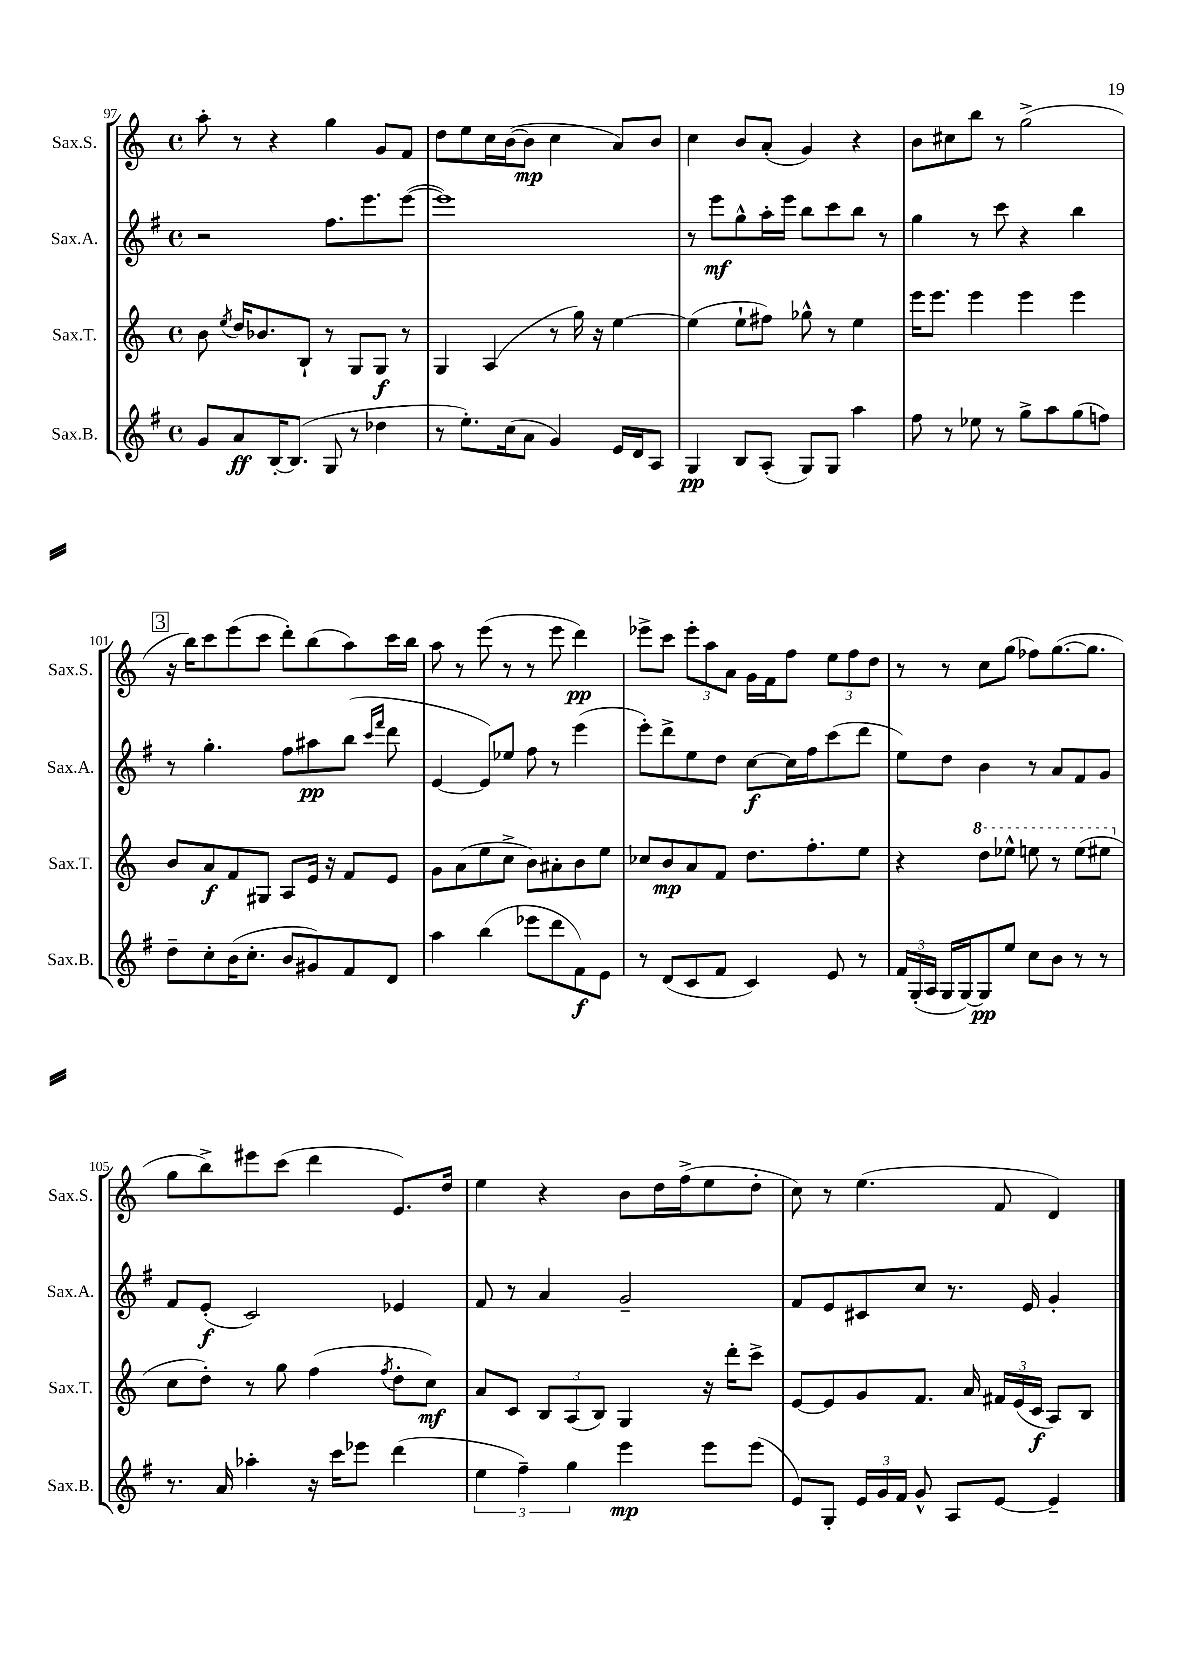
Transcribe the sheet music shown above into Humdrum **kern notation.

**kern	**dynam	**kern	**dynam	**kern	**dynam	**kern	**dynam
*part4	*part4	*part3	*part3	*part2	*part2	*part1	*part1
*staff4	*staff4	*staff3	*staff3	*staff2	*staff2	*staff1	*staff1
*I"Sax.B.	*	*I"Sax.T.	*	*I"Sax.A.	*	*I"Sax.S.	*
*I'Sax.B.	*	*I'Sax.T.	*	*I'Sax.A.	*	*I'Sax.S.	*
*clefG2	*	*clefG2	*	*clefG2	*	*clefG2	*
*k[f#]	*	*k[]	*	*k[f#]	*	*k[]	*
*M4/4	*	*M4/4	*	*M4/4	*	*M4/4	*
*met(c)	*	*met(c)	*	*met(c)	*	*met(c)	*
=97	=97	=97	=97	=97	=97	=97	=97
8g/L	.	8b\	.	2r	.	8aa'\	.
.	.	8qee/	.	.	.	.	.
8a/	ff	16dd/KL	.	.	.	8r	.
.	.	8.b-X/	.	.	.	.	.
[16B'/K	.	.	.	.	.	4r	.
(8.B/J]	.	.	.	.	.	.	.
.	.	8B`/J	.	.	.	.	.
8G/	.	8r	.	8.ff#\L	.	4gg\	.
8r	.	8G/L	.	.	.	.	.
.	.	.	.	8.eee\	.	.	.
4dd-X\	.	8G/J	f	.	.	8g/L	.
.	.	8r	.	([8eee\J	.	8f/J	.
=98	=98	=98	=98	=98	=98	=98	=98
8r	.	4G/	.	1eee])	.	8dd\L	.
8.ee'\L)	.	.	.	.	.	8ee\	.
.	.	(4A/	.	.	.	16cc\L	.
(16cc\k	.	.	.	.	.	([16b\J	.
8a\J	.	.	.	.	.	8b\J]	mp
4g/)	.	8r	.	.	.	4cc\	.
.	.	16gg\)	.	.	.	.	.
.	.	16r	.	.	.	.	.
16e/LL	.	[4ee\	.	.	.	8a/L)	.
16d/J	.	.	.	.	.	.	.
8A/J	.	.	.	.	.	8b/J	.
=99	=99	=99	=99	=99	=99	=99	=99
4G/	pp	(4ee\]	.	8r	.	4cc\	.
.	.	.	.	8eee\L	mf	.	.
8B/L	.	8ee`\L	.	8gg^^\	.	8b/L	.
(8A'/J	.	8ff#X\J)	.	16aa'\L	.	(8a'/J	.
.	.	.	.	16eee\JJ	.	.	.
8G/L)	.	8gg-X^^\	.	8bb\L	.	4g/)	.
8G/J	.	8r	.	8ccc\	.	.	.
4aa\	.	4ee\	.	8bb\J	.	4r	.
.	.	.	.	8r	.	.	.
=100	=100	=100	=100	=100	=100	=100	=100
8ff#\	.	16eee\KL	.	4gg\	.	8b\L	.
.	.	8.eee\J	.	.	.	.	.
8r	.	.	.	.	.	8cc#X\	.
8ee-X\	.	4eee\	.	8r	.	8bb\J	.
8r	.	.	.	8ccc\	.	8r	.
8gg^\L	.	4eee\	.	4r	.	(2gg^\	.
8aa\	.	.	.	.	.	.	.
(8gg\	.	4eee\	.	4bb\	.	.	.
8ffn\J)	.	.	.	.	.	.	.
!!LO:LB:g=z
!!LO:REH:place=s1:t=3
=101	=101	=101	=101	=101	=101	=101	=101
8dd~\L	.	8b/L	.	8r	.	16r	.
.	.	.	.	.	.	16bb\KL)	.
8cc'\	.	8a/	f	4.gg'\	.	8ccc\	.
(16b\K	.	8f/	.	.	.	(8eee\	.
8.cc'\J	.	.	.	.	.	.	.
.	.	8G#X/J	.	.	.	8ccc\J	.
8b/L	.	8A/L	.	8ff#\L	.	8ddd'\L)	.
8g#X/)	.	16e/Jk	.	8aa#X\	pp	(8bb\	.
.	.	16r	.	.	.	.	.
8f#/	.	8f/L	.	(8bb\J	.	8aa\)	.
.	.	.	.	16qqccc/LL	.	.	.
.	.	.	.	16qqfff#/JJ	.	.	.
8d/J	.	8e/J	.	8ddd\	.	16ccc\L	.
.	.	.	.	.	.	16bb\JJ	.
=102	=102	=102	=102	=102	=102	=102	=102
4aa\	.	8g\L	.	[4e/	.	8aa\	.
.	.	(8a\	.	.	.	8r	.
(4bb\	.	8ee\	.	8e/L])	.	(8eee\	.
.	.	8cc^\J	.	8ee-X/J	.	8r	.
8eee-X\L	.	8b\L)	.	8ff#\	.	8r	.
8ddd\	.	8a#X'\	.	8r	.	8eee\	.
8f#\)	f	8b\	.	(4eee\	.	4ddd\)	pp
8e\J	.	8ee\J	.	.	.	.	.
=103	=103	=103	=103	=103	=103	=103	=103
8r	.	8cc-X/L	.	8eee'\L)	.	8eee-X^\L	.
(8d/L	.	8b/	mp	8ddd^\	.	8ccc\J	.
8c/	.	8a/	.	8ee\	.	12eee-'\L	.
.	.	.	.	.	.	12aa\	.
8f#/J	.	8f/J	.	8dd\J	.	.	.
.	.	.	.	.	.	12a\J	.
4c/)	.	8.dd\L	.	[8cc\L	f	16g\LL	.
.	.	.	.	.	.	16f\J	.
.	.	.	.	16cc\L]	.	8ff\J	.
.	.	8.ff'\	.	16ff#\J	.	.	.
8e/	.	.	.	(8ccc\	.	12ee\L	.
.	.	.	.	.	.	12ff\	.
8r	.	8ee\J	.	8ddd\J	.	.	.
.	.	.	.	.	.	12dd\J	.
=104	=104	=104	=104	=104	=104	=104	=104
24f#/LL	.	4r	.	8ee\L)	.	8r	.
(24G'/	.	.	.	.	.	.	.
24A/JJ	.	.	.	.	.	.	.
16G/LL	.	.	.	8dd\J	.	8r	.
[16G/J)	.	.	.	.	.	.	.
*	*	*8va	*	*	*	*	*
8G/]	pp	8ddd\L	.	4b\	.	8cc\L	.
8ee/J	.	8eee-X^^\J	.	.	.	(8gg\J	.
8cc\L	.	8eeen\	.	8r	.	8ff-X\L)	.
8b\J	.	8r	.	8a/L	.	([8.gg\	.
8r	.	(8eee\L	.	8f#/	.	.	.
.	.	.	.	.	.	8.gg\J]	.
8r	.	8eee#X\J	.	8g/J	.	.	.
!!LO:LB:g=z
=105	=105	=105	=105	=105	=105	=105	=105
*	*	*X8va	*	*	*	*	*
8.r	.	8cc\L	.	8f#/L	.	8gg\L	.
.	.	8dd'\J)	.	(8e'/J	f	8bb^\)	.
16a/	.	.	.	.	.	.	.
4aa-X'\	.	8r	.	2c/)	.	8eee#X\	.
.	.	8gg\	.	.	.	(8ccc\J	.
16r	.	(4ff\	.	.	.	4ddd\	.
16ccc\KL	.	.	.	.	.	.	.
8eee-X\J	.	.	.	.	.	.	.
.	.	8qff/	.	.	.	.	.
(4ddd\	.	8dd'\L	.	4e-X/	.	8.e/L)	.
.	.	8cc\J)	mf	.	.	.	.
.	.	.	.	.	.	16dd/Jk	.
=106	=106	=106	=106	=106	=106	=106	=106
6ee\	.	8a/L	.	8f#/	.	4ee\	.
.	.	8c/J	.	8r	.	.	.
6ff#~\)	.	.	.	.	.	.	.
.	.	12B/L	.	4a/	.	4r	.
6gg\	.	(12A/	.	.	.	.	.
.	.	12B/J)	.	.	.	.	.
4eee\	mp	4G/	.	2g~/	.	8b\L	.
.	.	.	.	.	.	16dd\L	.
.	.	.	.	.	.	(16ff^\J	.
8eee\L	.	16r	.	.	.	8ee\	.
.	.	16ddd'\KL	.	.	.	.	.
(8eee\J	.	8ccc^\J	.	.	.	8dd'\J	.
=107	=107	=107	=107	=107	=107	=107	=107
8e/L)	.	[8e/L	.	8f#/L	.	8cc\)	.
8G'/J	.	8e/]	.	8e/	.	8r	.
24e/LL	.	8g/	.	8c#X/	.	(4.ee\	.
24g/	.	.	.	.	.	.	.
24f#/JJ	.	.	.	.	.	.	.
8g^^/	.	8.f/J	.	8cc/J	.	.	.
8A/L	.	.	.	8.r	.	.	.
.	.	16a/	.	.	.	.	.
[8e/J	.	24f#X/LL	.	.	.	8f/	.
.	.	(24e/	.	.	.	.	.
.	.	.	.	16e/	.	.	.
.	.	24c/JJ	f	.	.	.	.
4e~/]	.	8A/L)	.	4g'/	.	4d/)	.
.	.	8B/J	.	.	.	.	.
==	==	==	==	==	==	==	==
*-	*-	*-	*-	*-	*-	*-	*-
